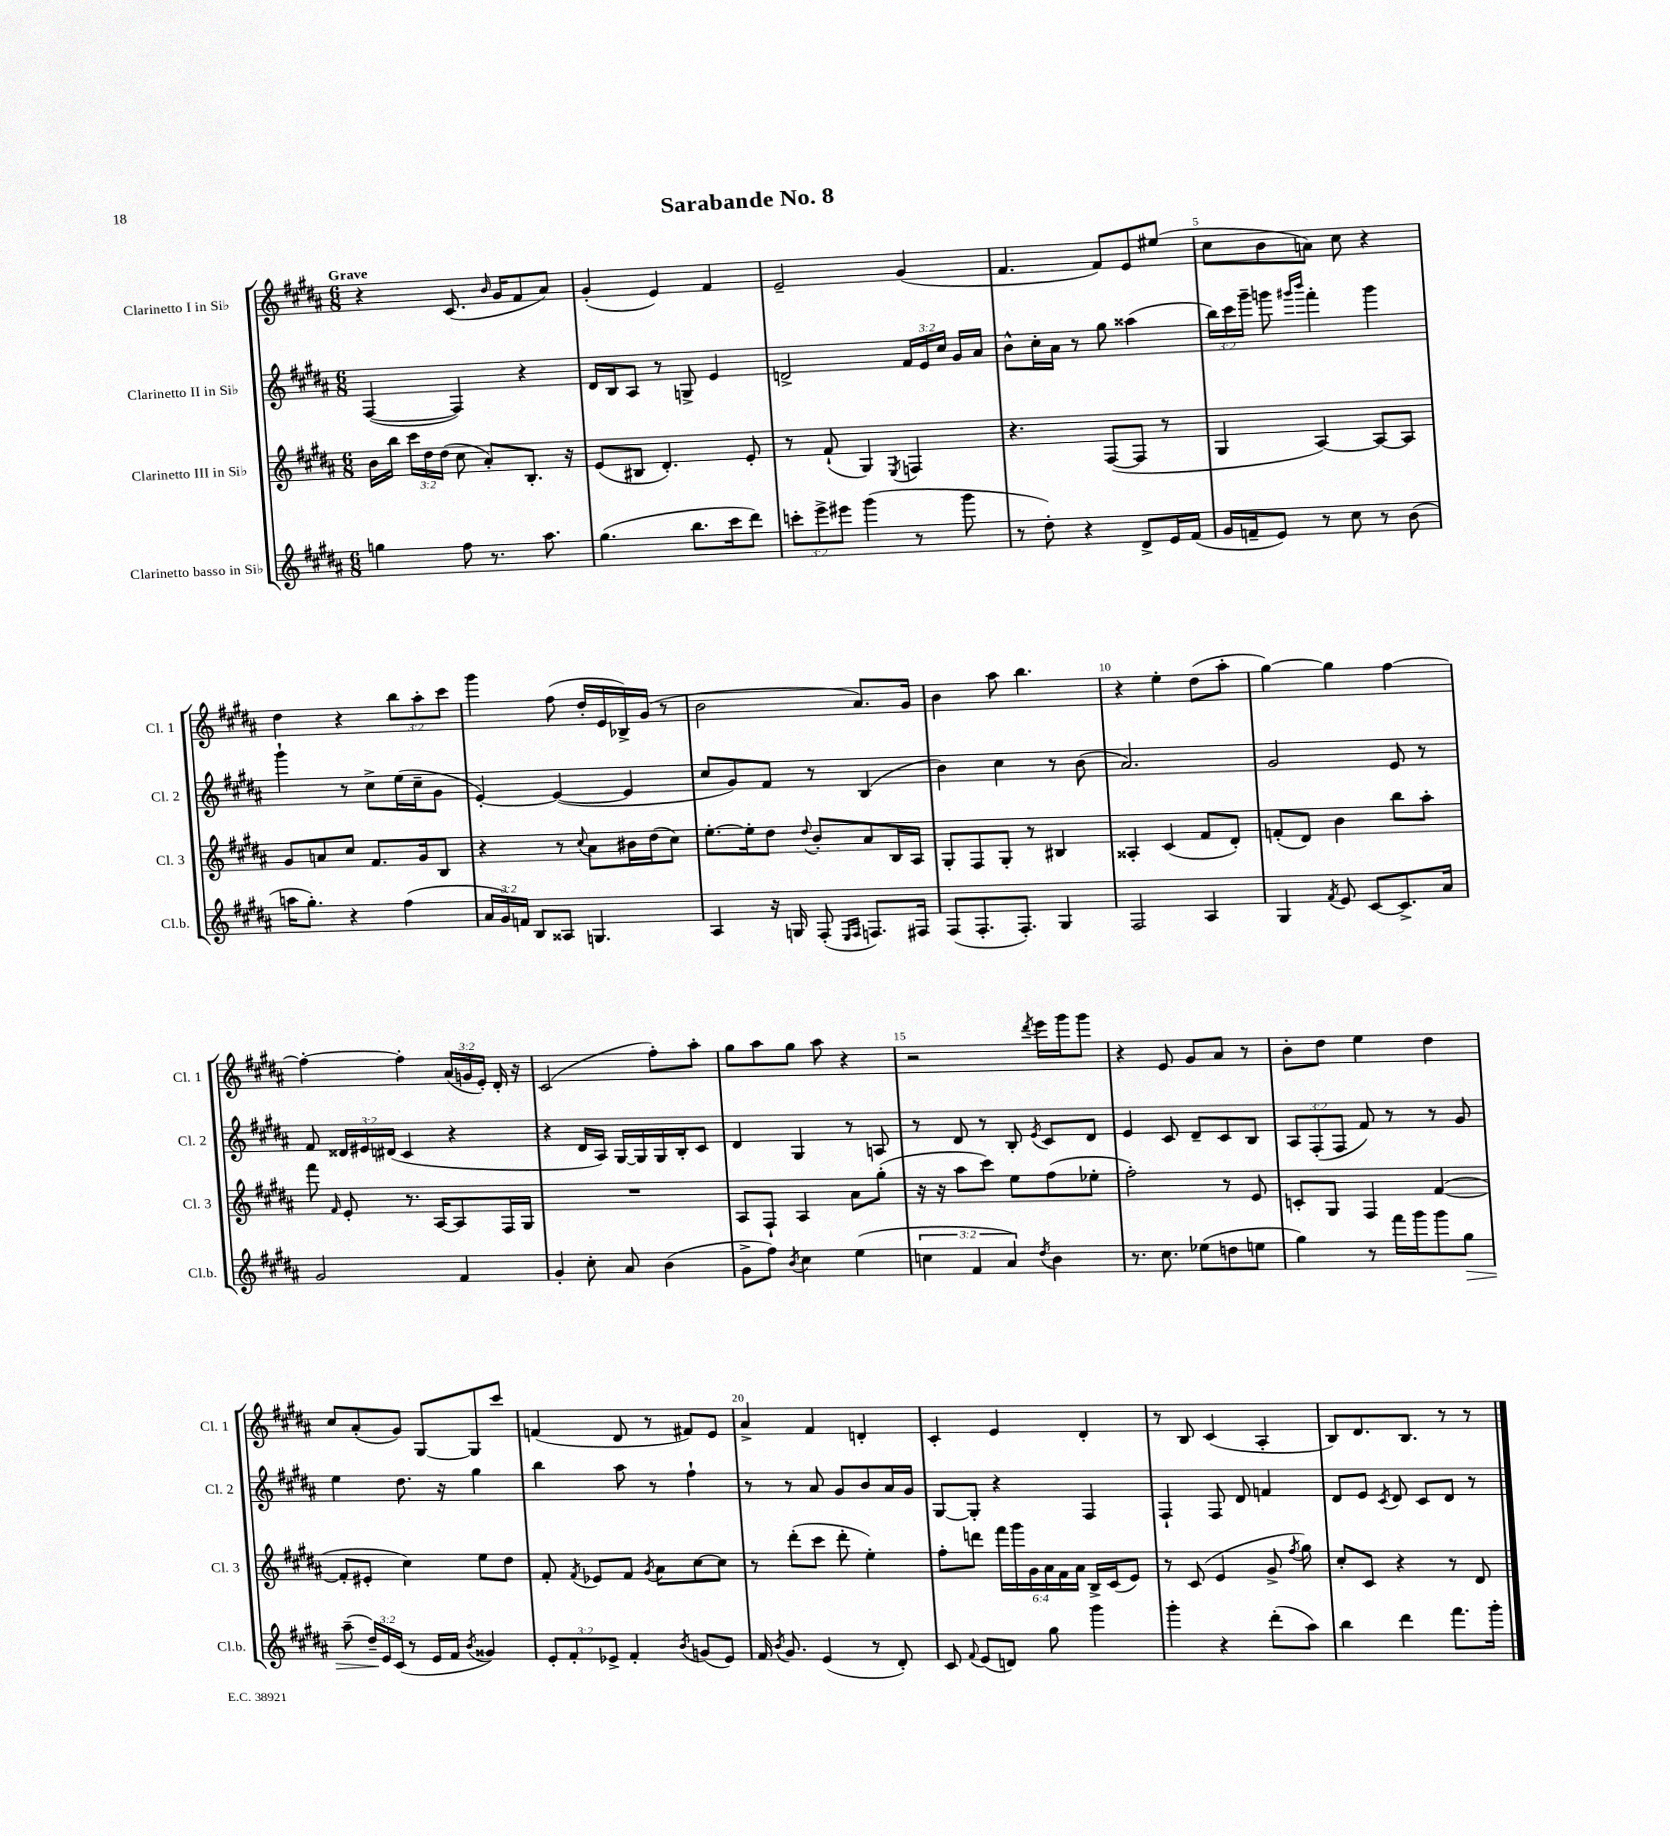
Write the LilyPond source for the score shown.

\header { title = "Sarabande No. 8" }
<<
\new StaffGroup <<
\new Staff = "s0" \with { instrumentName = "Clarinetto I in Sib" shortInstrumentName = "Cl. 1" } {
    \clef treble \key b \major \numericTimeSignature \time 6/8 \override Staff.TupletNumber.text = #tuplet-number::calc-fraction-text \tempo "Grave"
    \autoBeamOff r4 cis'8.( \grace { b'16 } gis'16[ fis'8 ais'8]) |
    gis'4-.( e'4) fis'4 |
    e'2-- gis'4( |
    fis'4. fis'8[) e'8 eis''8]( |
    cis''8[ b'8 a'8]) cis''8 r4 |
    dis''4 r4 \tuplet 3/2 { b''8[ ais''8-. cis'''8] } |
    gis'''4 fis''8( dis''16[-. e'16 bes16->) gis'16]( r8 |
    b'2 ais'8.[) gis'16] |
    b'4 ais''8 b''4. |
    r4 e''4-. dis''8[( ais''8]-. |
    gis''4~) gis''4 fis''4~ |
    fis''4~-. fis''4-. \tuplet 3/2 { ais'16[( g'16 e'16]-.) } dis'16-. r16 |
    cis'2( fis''8[-.) ais''8]-. |
    gis''8[ ais''8 gis''8] ais''8 r4 |
    r2 \acciaccatura { dis'''8 } e'''16[ gis'''16 gis'''8] |
    r4 e'8 gis'8[ ais'8] r8 |
    b'8[-. dis''8] e''4 dis''4 |
    cis''8[ ais'8-.( gis'8]) gis8[~ gis8 cis'''8] |
    f'4( dis'8 r8 fis'8[) e'8] |
    ais'4-> fis'4 d'4-. |
    cis'4-. e'4 dis'4-. |
    r8 b8 cis'4( ais4-. |
    b8[) dis'8. b8.] r8 r8 \bar "|." |
}
\new Staff = "s1" \with { instrumentName = "Clarinetto II in Sib" shortInstrumentName = "Cl. 2" } {
    \clef treble \key b \major \numericTimeSignature \time 6/8 \override Staff.TupletNumber.text = #tuplet-number::calc-fraction-text
    \autoBeamOff fis4~( fis4) r4 |
    dis'16[ b16 ais8] r8 g8-> e'4 |
    d'2-> \tuplet 3/2 { fis'16[ e'16 cis''16] } gis'16[ ais'16] |
    b'8[-^ cis''16-. ais'16] r8 gis''8 aisis''4( |
    \tuplet 3/2 { b''16[) cis'''16 gis'''16]-- } g'''8 \grace { gis'''16[ b'''16] } fis'''4-. gis'''4 |
    gis'''4-! r8 cis''8[-> e''16( cis''16-- gis'8] |
    e'4~-.) e'4~( e'4 |
    cis''8[ gis'8) fis'8] r8 b4( |
    b'4) cis''4 r8 b'8( |
    ais'2.) |
    gis'2 e'8 r8 |
    fis'8 \tuplet 3/2 { disis'16[ eis'16 dis'16]( } cis'4 r4 |
    r4 dis'16[ ais16]) gis16[~ gis16 gis16 b16-. cis'8] |
    dis'4 gis4 r8 a8 |
    r8 dis'8 r8 b8-. \acciaccatura { e'8 } cis'8[ dis'8] |
    e'4 cis'8 dis'8[-- cis'8 b8] |
    \tuplet 3/2 { ais8[ fis8-.( fis8] } fis'8) r8 r8 gis'8 |
    e''4 dis''8. r16 gis''4 |
    b''4 ais''8 r8 fis''4-! |
    r8 r8 ais'8 gis'8[ b'8 ais'16 gis'16] |
    gis8[~ gis8]-. r4 fis4 |
    fis4-! fis8 dis'8 f'4 |
    dis'8[ e'8] \acciaccatura { cis'8 } dis'8 cis'8[ dis'8] r8 \bar "|." |
}
\new Staff = "s2" \with { instrumentName = "Clarinetto III in Sib" shortInstrumentName = "Cl. 3" } {
    \clef treble \key b \major \numericTimeSignature \time 6/8 \override Staff.TupletNumber.text = #tuplet-number::calc-fraction-text
    \autoBeamOff b'16[ b''16] \tuplet 3/2 { cis'''16[ dis''16 dis''16]( } cis''8 ais'8[-.) b8.]-. r16 |
    e'8[( bis8] dis'4.-.) e'8-. |
    r8 fis'8-!( gis4) \acciaccatura { e8 } f4 |
    r4. fis8[~( fis8] r8 |
    gis4 ais4~) ais8[~ ais8] |
    gis'8[ a'8 cis''8] fis'8.[ gis'16 b8] |
    r4 r8 \appoggiatura { cis''8 } ais'8[ bis'16 dis''16( cis''8]) |
    e''8.[~-. e''16-. dis''8] \appoggiatura { dis''8 } b'8[-. ais'8 b16 ais16] |
    gis8[-. fis8 gis8]-. r8 bis4 |
    aisis4-. cis'4( fis'8[ dis'8]-.) |
    f'8[-.( dis'8]) b'4 b''8[ ais''8]-. |
    fis'''8 \grace { fis'16 } e'8-. r8. ais16[~ ais8 fis16 gis16] |
    R2. |
    ais8[ fis8]-! ais4 ais'8[ gis''8]-.( |
    r16 r16 ais''8[ cis'''8]) e''8[ fis''8( ees''8]-. |
    fis''2-.) r8 e'8 |
    c'8[-. gis8] fis4 fis'4~( |
    fis'8[-. eis'8]-. cis''4) e''8[ dis''8] |
    fis'8-. \acciaccatura { fis'8 } ees'8[ fis'8] \acciaccatura { gis'8 } ais'8[ cis''8~ cis''8] |
    r8 dis'''8[-.( cis'''8] dis'''8-. e''4-.) |
    fis''8[-. d'''8] \tuplet 6/4 { fis'''16[ gis'''16 gis'16 ais'16 fis'16 ais'16] } b16[-> cis'16( e'8]) |
    r8 cis'8( e'4 gis'8-> \acciaccatura { fis''8 } gis''8) |
    cis''8[-. cis'8] r4 r8 dis'8 \bar "|." |
}
\new Staff = "s3" \with { instrumentName = "Clarinetto basso in Sib" shortInstrumentName = "Cl.b." } {
    \clef treble \key b \major \numericTimeSignature \time 6/8 \override Staff.TupletNumber.text = #tuplet-number::calc-fraction-text
    \autoBeamOff g''4 fis''8 r8. ais''8. |
    gis''4.( b''8.[ cis'''16 dis'''8]) |
    \tuplet 3/2 { c'''8[-. e'''8-> eis'''8] } gis'''4( r8 gis'''8 |
    r8 dis''8-.) r4 dis'8[-> e'16 fis'16]( |
    gis'16[ f'16-- e'8]) r8 cis''8 r8 b'8( |
    a''16[ gis''8.]-.) r4 fis''4( |
    \tuplet 3/2 { ais'16[ gis'16) f'16] } b8[ aisis8] g4. |
    ais4 r16 g16 fis8-.( \grace { e16[ fis16] } f8.[) fis16] |
    fis8[( fis8.-. fis8.]-.) gis4 |
    fis2 ais4 |
    gis4 \acciaccatura { fis'8 } e'8 cis'8[~ cis'8.-> ais'16] |
    gis'2 fis'4 |
    gis'4-. cis''8-. ais'8 b'4( |
    gis'8[-> fis''8]) \acciaccatura { b'8 } cis''4 e''4( |
    \tuplet 3/2 { c''4 fis'4 ais'4) } \acciaccatura { dis''8 } b'4 |
    r8. cis''8. ees''8[( d''8 e''8] |
    gis''4) r8 fis'''16[ gis'''16 gis'''8 gis''8]\> |
    ais''8--( \tuplet 3/2 { dis''16[--\!) e'16 cis'16]( } r8 e'16[ fis'16] \acciaccatura { b'8 } gisis'4) |
    \tuplet 3/2 { e'8[-. fis'8-. ees'8]-> } fis'4-. \acciaccatura { b'8 } g'8[( ees'8]) |
    fis'16 \acciaccatura { b'8 } gis'8. e'4( r8 dis'8-.) |
    cis'8 \appoggiatura { fis'8 } e'8[( d'8]) gis''8 gis'''4 |
    gis'''4-. r4 dis'''8[-.( ais''8]) |
    b''4 dis'''4 fis'''8.[ gis'''16]-. \bar "|." |
}
>>
>>
\layout { \context { \Score \override BarNumber.break-visibility = ##(#f #t #t) barNumberVisibility = #(every-nth-bar-number-visible 5) } }
